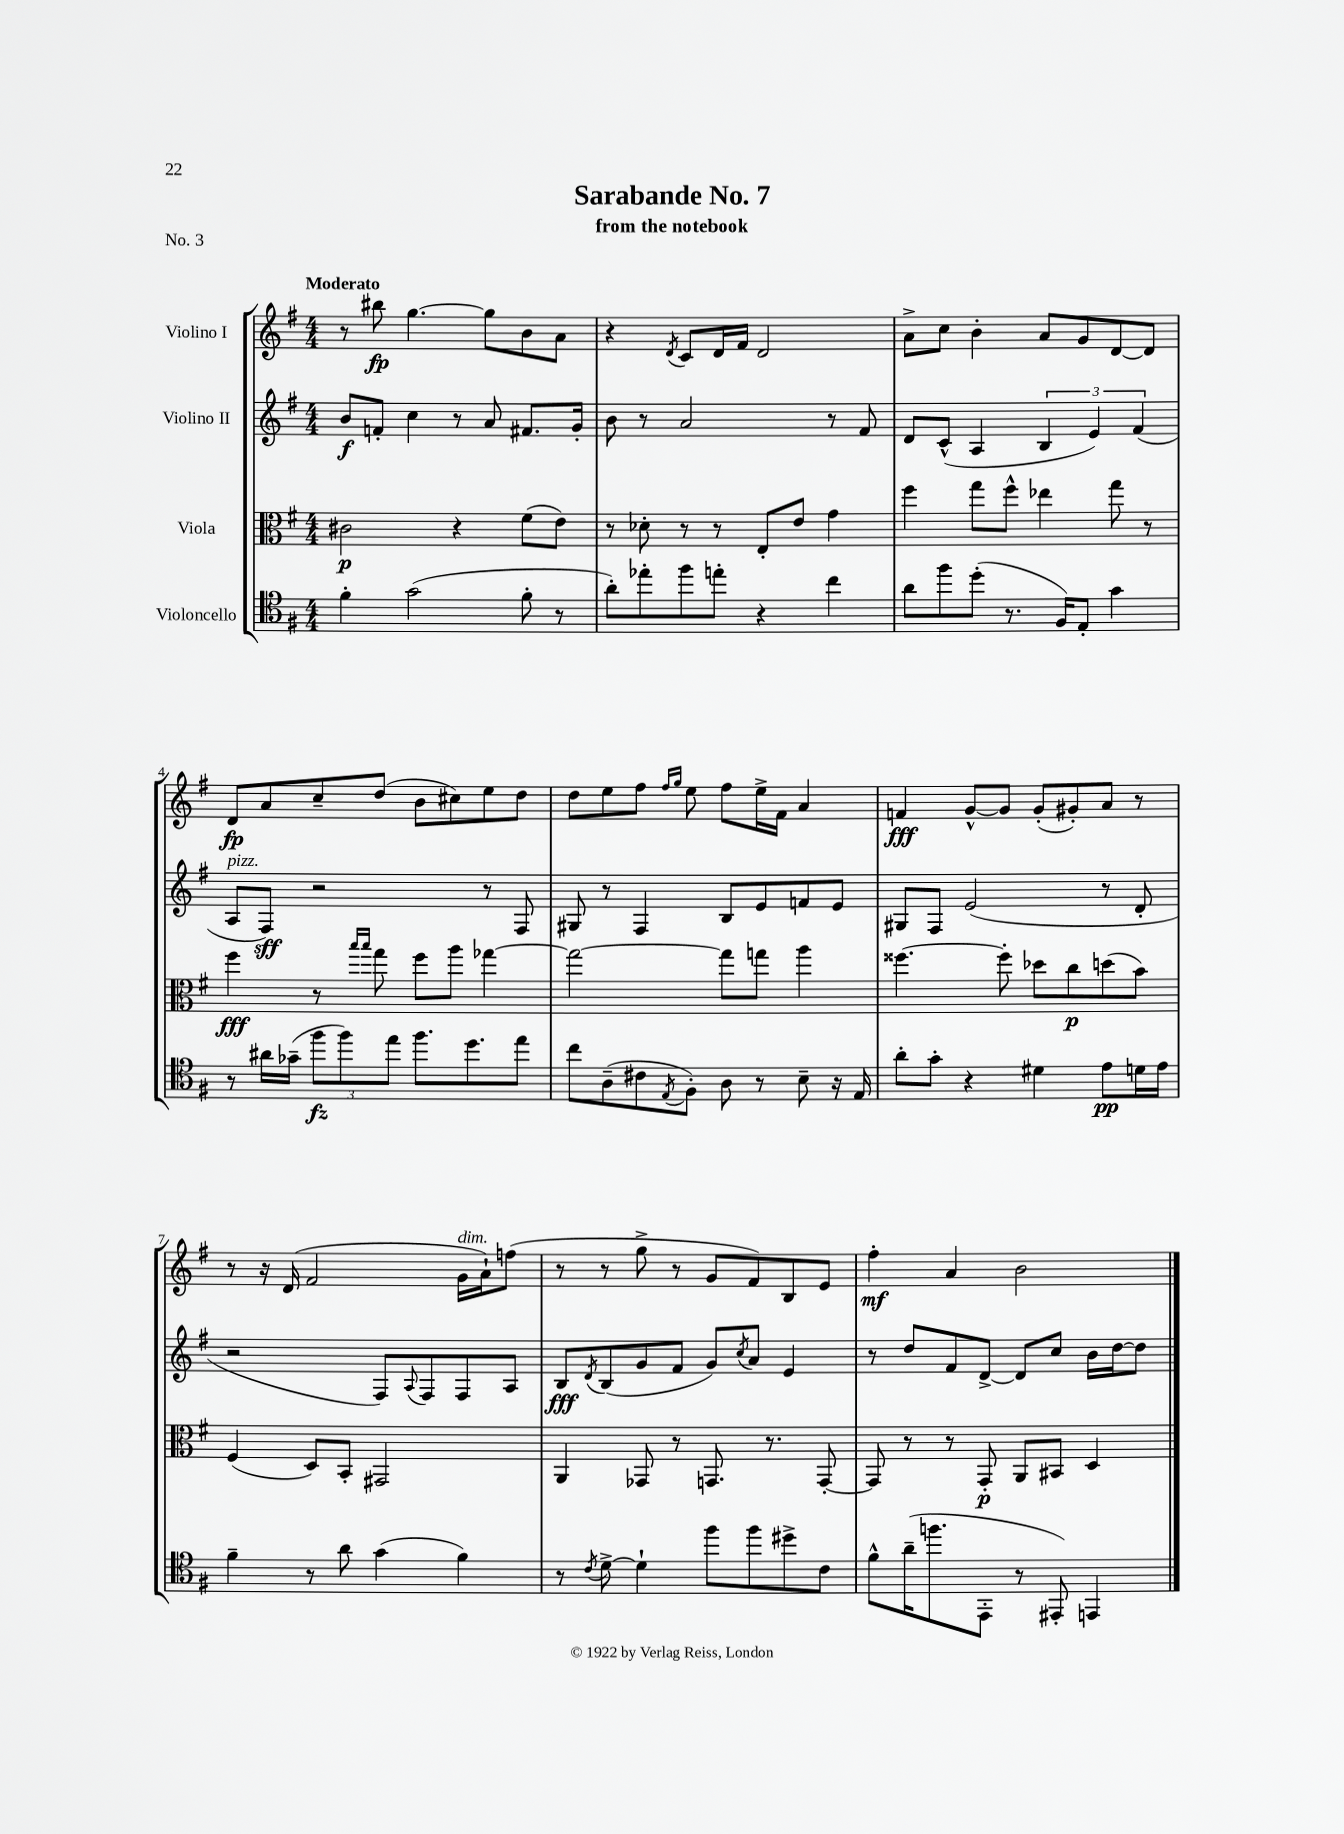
\header { title = "Sarabande No. 7" subtitle = "from the notebook" piece = "No. 3" }
<<
\new StaffGroup <<
\new Staff = "s0" \with { instrumentName = "Violino I" } {
    \clef treble \key g \major \numericTimeSignature \time 4/4 \tempo "Moderato"
    r8 bis''8\fp g''4.~ g''8 b'8 a'8 |
    r4 \acciaccatura { d'8 } c'8 d'16 fis'16 d'2 |
    a'8-> c''8 b'4-. a'8 g'8 d'8~ d'8 |
    d'8\fp a'8 c''8-- d''8( b'8 cis''8) e''8 d''8 |
    d''8 e''8 fis''8 \grace { fis''16 g''16 } e''8 fis''8 e''16-> fis'16 a'4 |
    f'4\fff g'8~-^ g'8 g'8-.( gis'8-.) a'8 r8 |
    r8 r16 d'16( fis'2 g'16^\markup { \italic "dim." } a'16-!) f''8( |
    r8 r8 g''8-> r8 g'8 fis'8) b8 e'8 |
    fis''4-.\mf a'4 b'2 \bar "|." |
}
\new Staff = "s1" \with { instrumentName = "Violino II" } {
    \clef treble \key g \major \numericTimeSignature \time 4/4
    b'8\f f'8-. c''4 r8 a'8 fis'8. g'16-. |
    b'8 r8 a'2 r8 fis'8 |
    d'8 c'8-^( a4 \tuplet 3/2 { b4 e'4) fis'4( } |
    a8^\markup { \italic "pizz." } fis8\sff) r2 r8 fis8 |
    gis8 r8 fis4 b8 e'8 f'8 e'8 |
    gis8 fis8 e'2( r8 d'8-. |
    r2 fis8) \appoggiatura { a8 } fis8 fis8 a8 |
    b8\fff \acciaccatura { d'8 } b8( g'8 fis'8 g'8) \acciaccatura { c''8 } a'8 e'4 |
    r8 d''8 fis'8 d'8~-> d'8 c''8 b'16 d''16~ d''8 \bar "|." |
}
\new Staff = "s2" \with { instrumentName = "Viola" } {
    \clef alto \key g \major \numericTimeSignature \time 4/4
    cis'2\p r4 fis'8( e'8) |
    r8 des'8-. r8 r8 e8-. e'8 g'4 |
    fis''4 g''8 fis''8-^ ees''4 g''8 r8 |
    fis''4\fff r8 \grace { b''16 b''16 } g''8 fis''8 a''8 ges''4~ |
    ges''2~ ges''8 g''8 a''4 |
    fisis''4.~ fisis''8-. des''8 c''8\p d''8( b'8) |
    fis4( d8) b,8-. gis,2 |
    a,4 ges,8 r8 g,8. r8. g,8~-. |
    g,8 r8 r8 g,8-.\p a,8 bis,8 d4 \bar "|." |
}
\new Staff = "s3" \with { instrumentName = "Violoncello" } {
    \clef tenor \key g \major \numericTimeSignature \time 4/4
    fis'4-. g'2( fis'8-. r8 |
    a'8-.) ees''8-. fis''8 e''8-. r4 c''4 |
    a'8 fis''8 d''8-.( r8. fis16) e8-. g'4 |
    r8 ais'16 ges'16--( \tuplet 3/2 { fis''8\fz fis''8) e''8 } fis''8. d''8. e''8 |
    c''8 a8--( cis'8 \acciaccatura { e8 } fis8-.) a8 r8 b8-- r16 e16 |
    a'8-. g'8-. r4 dis'4 e'8\pp d'16 e'16 |
    fis'4-- r8 a'8 g'4( fis'4) |
    r8 \acciaccatura { c'8 } d'8~-> d'4-! fis''8 fis''8 dis''8-> c'8 |
    fis'8-^ a'16--( f''8. e,8-. r8 eis,8-.) e,4 \bar "|." |
}
>>
>>
